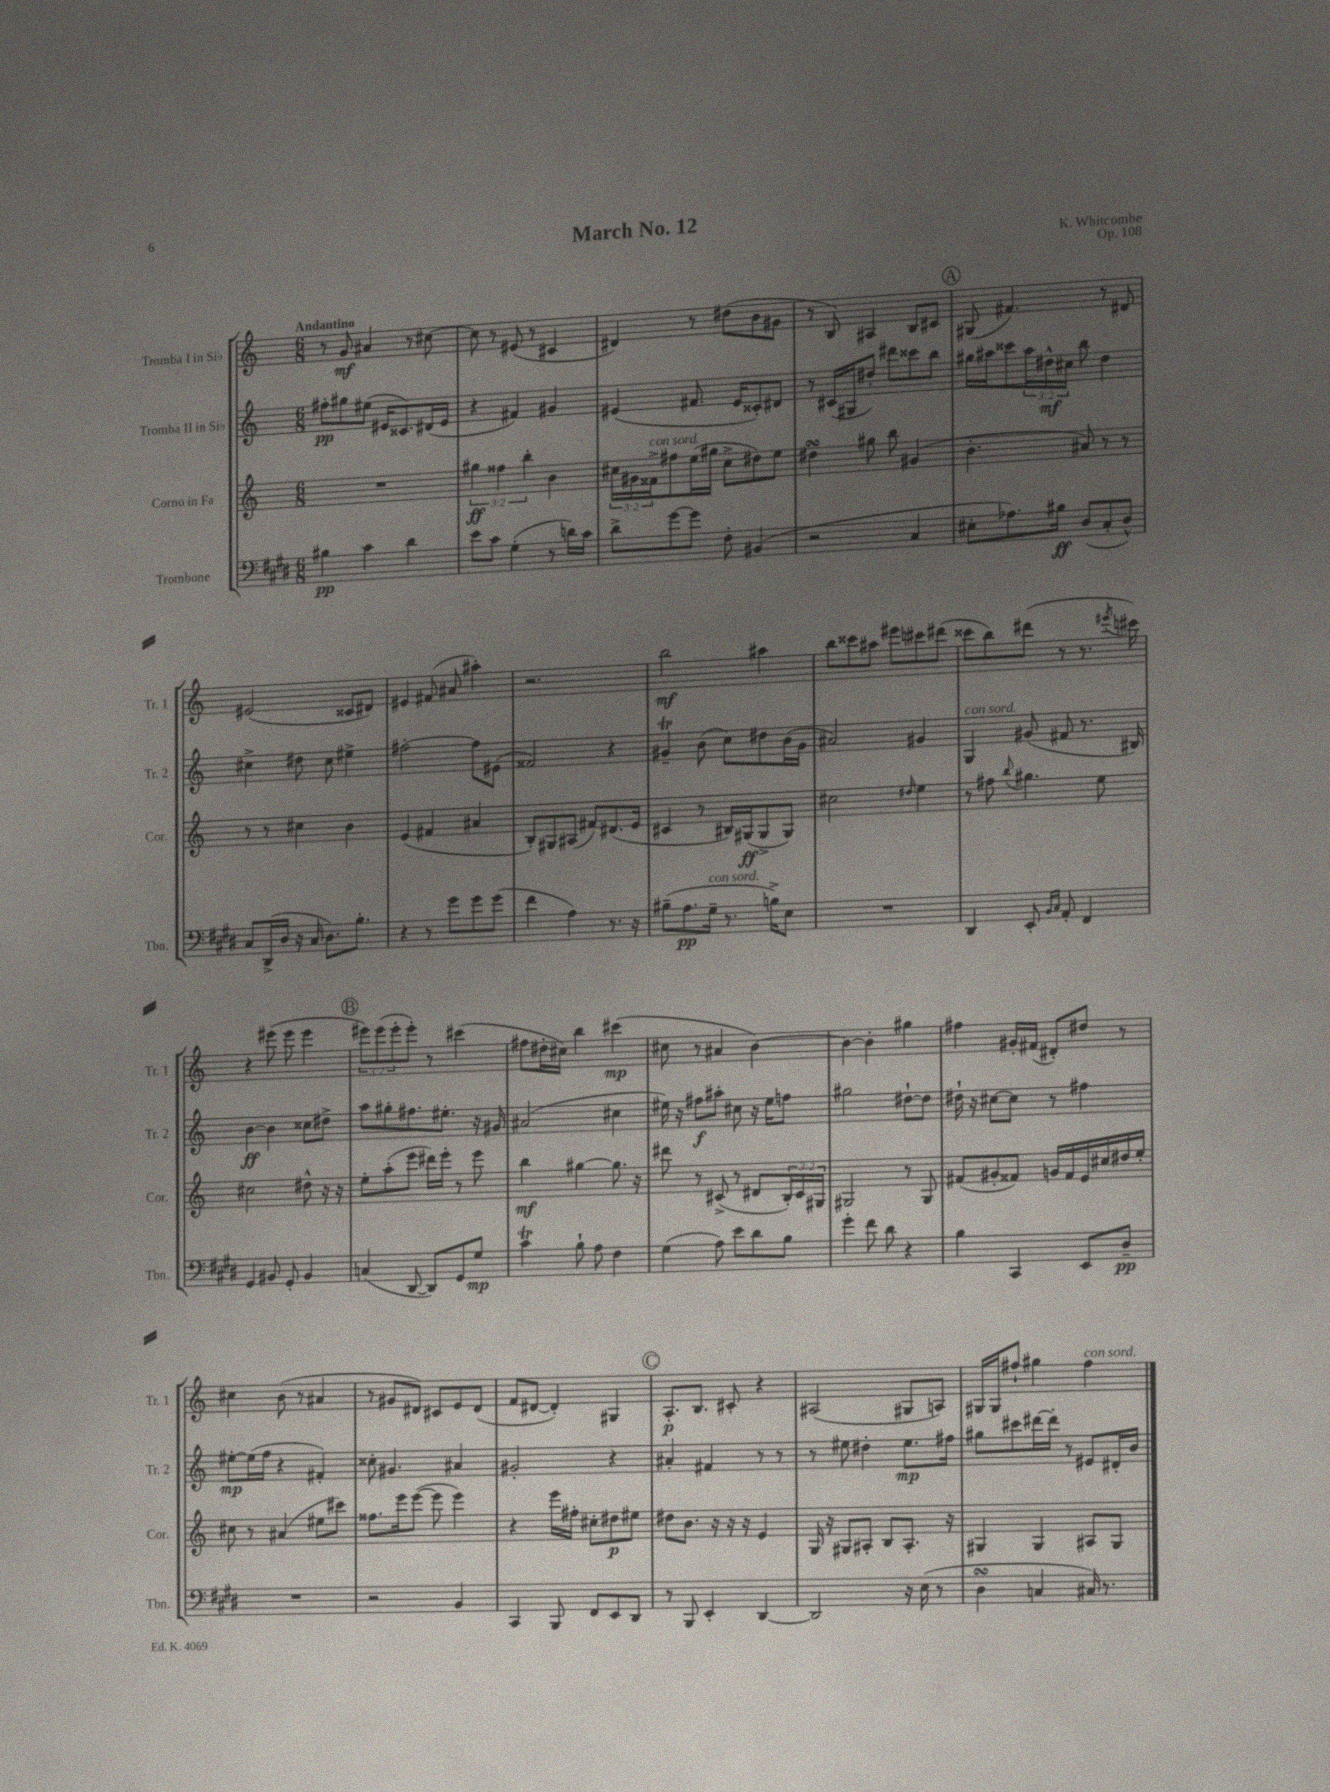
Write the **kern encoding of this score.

**kern	**kern	**kern	**kern
*staff4	*staff3	*staff2	*staff1
*clefF4	*clefG2	*clefG2	*clefG2
*k[f#c#g#d#]	*k[]	*k[]	*k[]
*M6/8	*M6/8	*M6/8	*M6/8
4B#\	2.r	8ff#'\L	8r
.	.	8gg#\	8g/
4c#\	.	(8ee#\J	4a#/
.	.	16e#/LK	.
.	.	8.c##/)	.
4d#\	.	.	8r
.	.	(16d#/L	[8cc#\
.	.	16e#/JJ	.
=	=	=	=
8e\L	6gg#\	4r	8cc#\]
8c#\J	.	.	8r
.	6ff##\	.	.
(4G#'\	.	4f#/)	(8e#/
.	6bb'\	.	.
.	.	.	8r
8r	4b\	4g#/	4c#/
16d\LL)	.	.	.
16c#\JJ	.	.	.
=	=	=	=
8d#^\L	24cc#\LL	(4e#/	4d#/)
.	24g#\	.	.
.	24f##^\J	.	.
[8g#\	8ff#\	.	.
8g#\]J	(16ee\L	8.f#/	8r
.	16gg#\JJ	.	.
8F#'\	8cc#^\L	.	(8dd#\L
.	.	16e#/LK	.
(4BB#/	8dd#\)	8c##'/)	8b\
.	8ee\J	8d#/J	8g#\J
=	=	=	=
2r	4dd#\	8r	8r
.	.	(16c#/LL	8B/)
.	.	16G#/J	.
.	8gg#\	8dd#'/J)	4A#/
.	8bb\	8ddd#\L	.
4C#/	(4g#/	8ccc##\	8B/L
.	.	8bb\J	8c#/J
=	=	=	=
8E#'\L	4.b'\	16gg#\LL	(8G#/
.	.	16aa#\J	.
8.A-\)	.	8ccc##\	4.f#/)
.	.	24aa#\L	.
.	.	24dd#^^\	.
16B#\Jk	.	.	.
.	.	24cc#\JJ	.
(8D#/L	8a#/)	8bb\	.
8C#'/	8r	4dd#\	8r
8D#^^/J)	8r	.	8d#/
=	=	=	=
8C#/L	8r	4cc#^\	(2e#/
(16DD#^/L	8r	.	.
16D#/JJ	.	.	.
16r	4cc#\	8dd#\	.
16C#/	.	.	.
8.D#\L)	.	8cc#\	.
.	4b\	4ee#^\	8c##/L
8.B'\J	.	.	.
.	.	.	8d#/J)
=	=	=	=
4r	(4e/	[2ff#'\	4e#/
8r	4f#/	.	(8f#/
8g#\L	.	.	8a#/
8g#\	4a#/	8ff#\]L	4aa#'\)
(8g#\J	.	(8e#\J	.
=	=	=	=
4f#\	8B'/L)	2f##/)	2.r
.	8G#/	.	.
4A\)	(8A#/J	.	.
.	8f#/L)	.	.
8.r	(8.d#/	4r	.
16r	16e/Jk	.	.
=	=	=	=
(8B#~\L	4c#/	4g#~/	2bb\
8.A\	.	.	.
.	8r	(8b\	.
16G#~\Jk	.	.	.
8.r	16B#/LL)	8cc\L)	.
.	(16G#/J	.	.
.	8G#^/	8dd#\	4aa#\
16B^\LK)	.	.	.
8E\J	8G#/J)	(16b\L	.
.	.	16g#\JJ	.
=	=	=	=
2.r	2cc#\	2a#/)	8bb\L
.	.	.	8ccc##\
.	.	.	8aa#\J
.	.	.	8eee#\L
.	16qqdd#/	.	.
.	4ee\	4g#/	8ccc#\
.	.	.	(8ddd#\J
=	=	=	=
4DD#/	8r	4G/	8ccc##\L
.	8ff#\	.	8bb\)
.	8qqbb/	.	.
8EE'/	4.gg#\	(8g#/	(8ddd#\J
16qqBB/LL	.	.	.
16qqC#/JJ	.	.	.
8AA'/	.	8f#/	8r
4FF#/	.	8.r	8.r
.	8ee\	.	.
.	.	.	8qeee#/
.	.	16B#/)	16ccc#\)
=	=	=	=
4GG#/	2cc#\	[4b\	4r
8BB#/	.	4b\]	(8eee#\
8GG#'/	.	.	8eee#\
4BB#/	8dd#^^\	8cc##\L	4eee#\
.	16r	8dd#^\J	.
.	16r	.	.
=	=	=	=
(4C/	8ee'\L	8aa\L	12eee#\L)
.	.	.	(12eee#\
.	(8aa'\	8gg#'\	.
.	.	.	12eee#'\
[8DD#/	8eee\J	8.ff#\	8eee#'\J)
8DD#/]L)	16ddd#\LL)	.	8r
.	16eee'\JJ	8.ee#'\J	.
8GG#/	8r	.	(4ccc#\
8G#/J	8eee\	16r	.
.	.	16g#/	.
=	=	=	=
4c#\	4bb\	(2a#/	8ff#\L
.	.	.	16dd#'\L
.	.	.	16cc#\JJ)
8B`\	[4gg#\	.	4bb\
8A\	.	.	.
4F#\	8.gg#\]	4cc#\	(4ccc#\
.	16r	.	.
=	=	=	=
(4G#\	8ddd#\	16ee#\)	8cc#\
.	.	16r	.
.	8r	8ff#\L	8r
8A\)	(8c#^/	8aa#'\J	4a#/
8e\L	8r	8cc#\	.
8d#\	8d#/L	16r	[4b\)
.	.	16ee#\LK	.
8B\J	24B'/L)	8ff\J	.
.	24c#/	.	.
.	24G#/JJ	.	.
=	=	=	=
4g#'\	2G#/	2gg#\	4b\_
8f#\	.	.	4b'\]
8d#\	.	.	.
4r	8r	[8dd#`\L	4gg#\
.	8G#/	8dd#\]J	.
=	=	=	=
4B\	(8f#/L	16dd#`\	4ff#\
.	.	16r	.
.	8g#'/	[8cc#\L	.
4CC#/	8f##/J)	8cc#\]J	16g#'/LL
.	.	.	(16f#/JJ
.	16g/LL	8r	8d#'/L)
.	16f##/	.	.
8EE/L	16e/	4ff#\	8dd#/J
.	16cc#/	.	.
8D#~/J	16dd#/	.	8r
.	16ee'/JJ	.	.
=	=	=	=
2.r	8cc#\	[8ee#'\L	4cc#\
.	8r	(16ee#\]L	.
.	.	16ff\JJ	.
.	(4a#/	4r	(8b\
.	.	.	8r
.	8ee#\L	4f#'/)	4a#/
.	8ccc#\J)	.	.
=	=	=	=
2r	8.ff##\L	8cc##'\	8r
.	.	4.g#/	8g#/L
.	16eee\k	.	.
.	([8eee\J	.	8d#/J)
.	8eee\]	.	8c#/L
4BB/	4eee\)	4a#/	8e/
.	.	.	(8d#/J
=	=	=	=
4CC#/	4r	2g#'/	8f/L
.	.	.	[8d#/J
8BBB/	16eee\LL	.	4d#'/])
.	16ff#'\JJ	.	.
8FF#/L	8cc#'\L	.	.
8EE/	8dd#\	4r	4G#/
8DD#/J	8ee#\J	.	.
=	=	=	=
8r	8dd#\L	4a#'/	8.A'/L
8BBB/	8.b\J	.	.
.	.	.	8.B/J
4EE'/	.	4f#/	.
.	16r	.	.
.	16r	.	8c#'/
.	16r	.	.
[4DD#/	4e/	8r	4r
.	.	8r	.
=	=	=	=
2DD#/]	16G/	8r	(2A#/
.	16r	.	.
.	8G#/L	8ee#\	.
.	8A#'/J	4dd#'\	.
.	8B/L	.	.
16r	8.A#'/J	8.ee#\L	8G#/L
(16E\	.	.	.
8r	.	.	8A/J)
.	16r	16ff#\Jk	.
=	=	=	=
4D#\	4G#/	8gg#\L	16G#/LL
.	.	.	16G#/J
.	.	8ccc#\	8ff#`/J
4C/	4G#/	[16ddd#\L	4gg#\
.	.	16ddd#'\]JJ	.
.	.	8r	.
16C#/)	8A#/L	8e#/L	4ff#\
8.r	.	.	.
.	8G#/J	16d#'/L	.
.	.	16b/JJ	.
==	==	==	==
*-	*-	*-	*-
